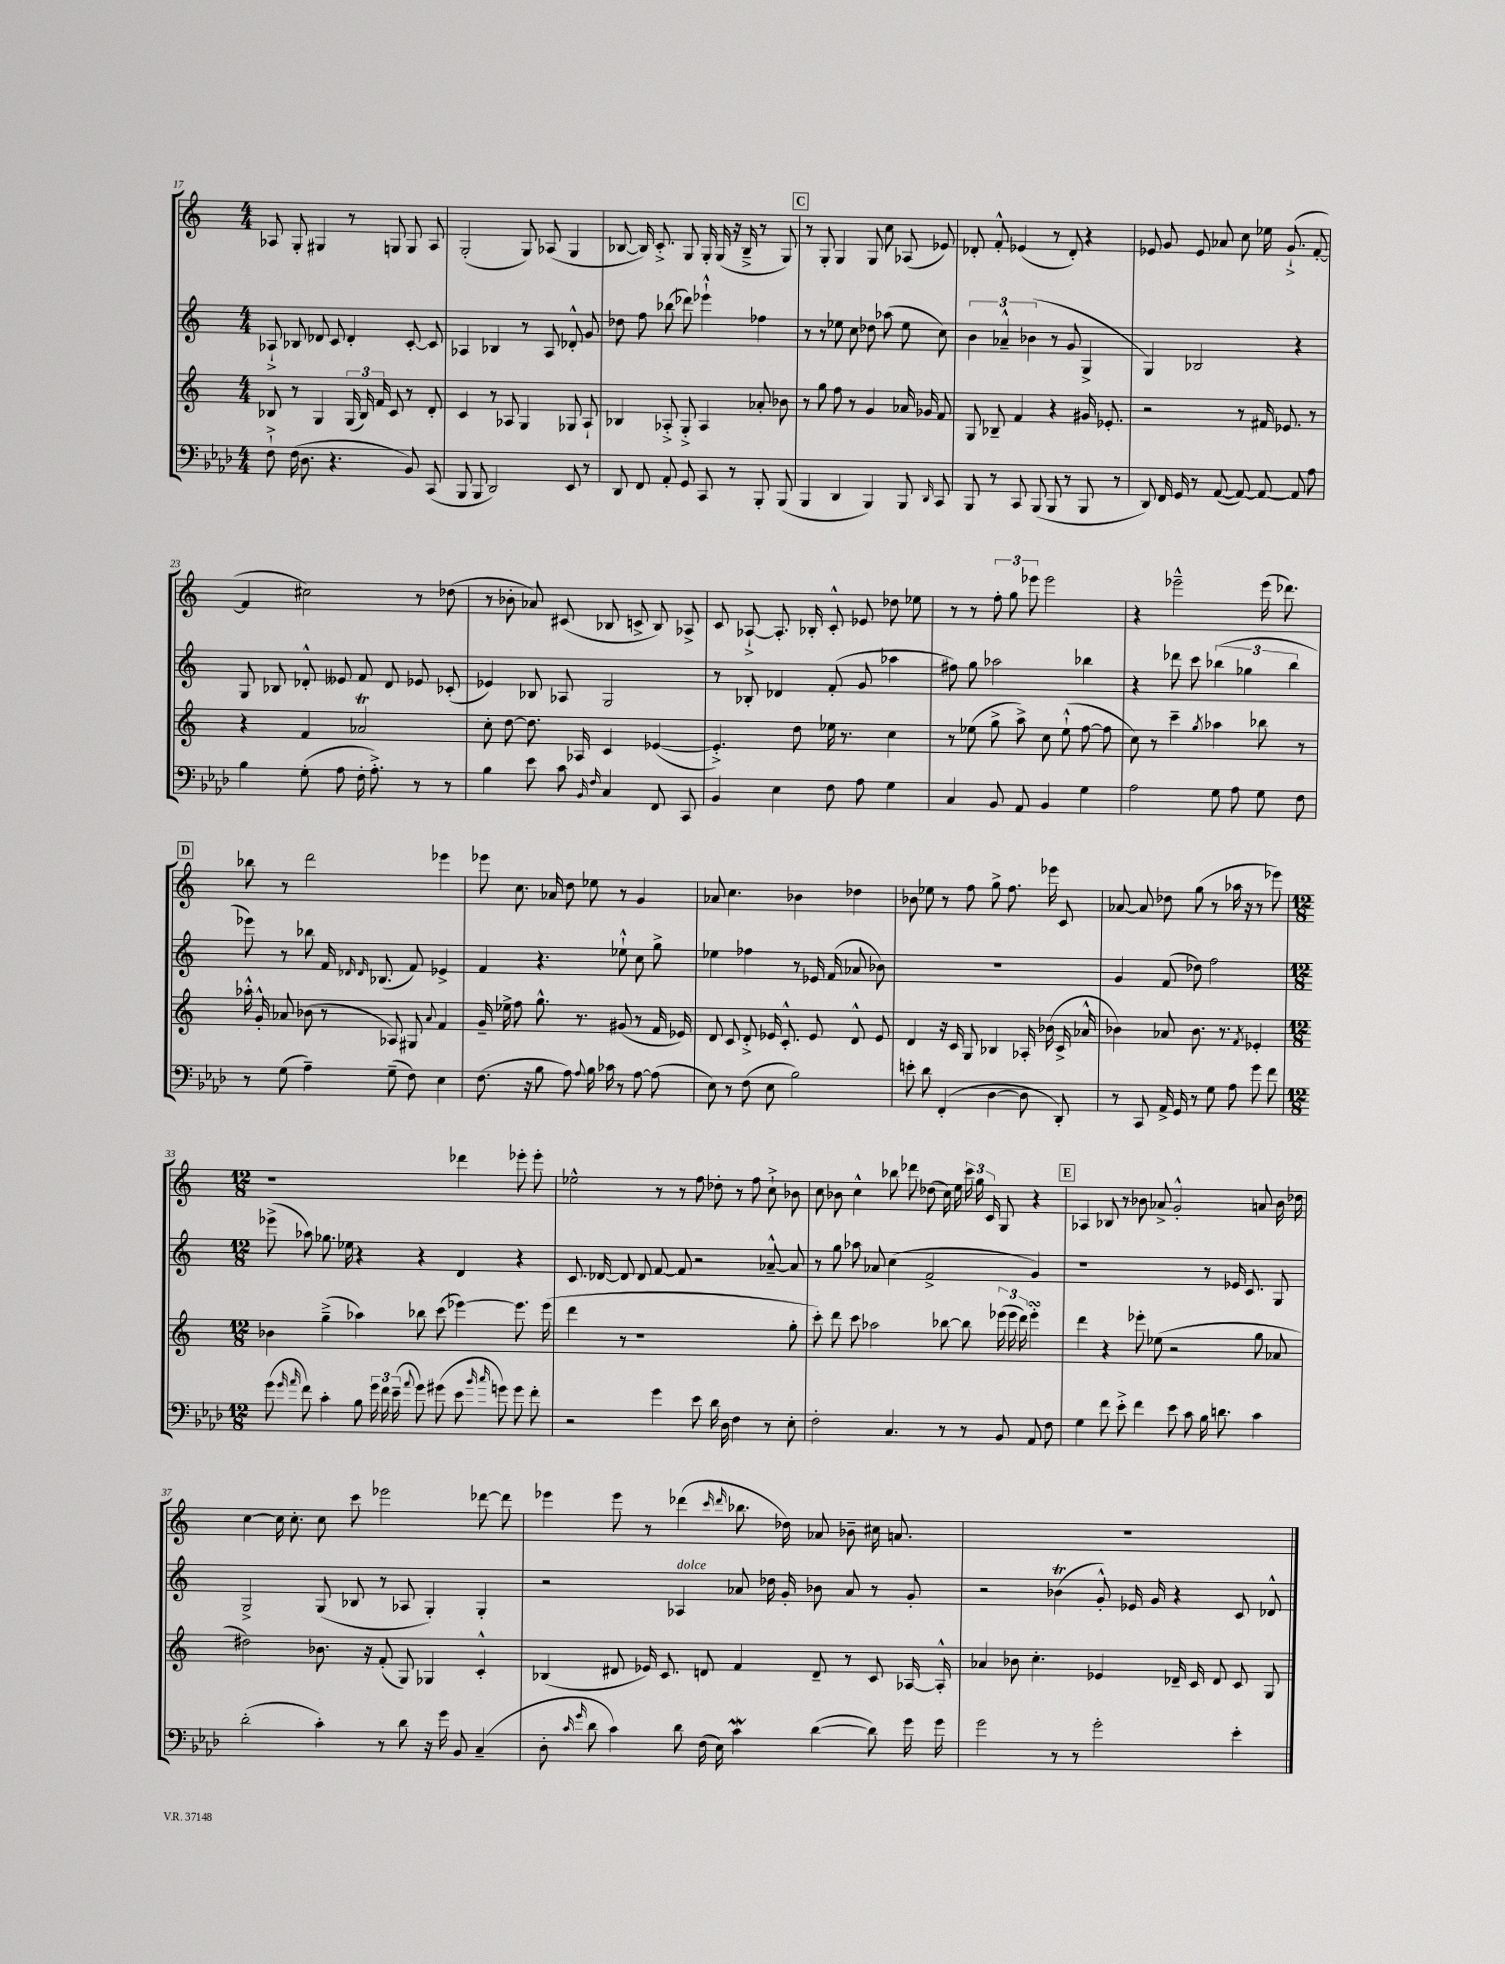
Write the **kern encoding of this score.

**kern	**kern	**kern	**kern
*staff4	*staff3	*staff2	*staff1
*clefF4	*clefG2	*clefG2	*clefG2
*k[b-e-a-d-]	*k[]	*k[]	*k[]
*M4/4	*M4/4	*M4/4	*M4/4
8F`^	8B-	8A-`^	8A-
(16F	8r	8B-	8G'
8.D-	.	.	.
.	4G	8d-	4G#
4.r	.	8c	.
.	(24G	4d-'	8r
.	24B-)	.	.
.	24f	.	.
.	8c	.	8G
8BB-)	8r	[8c'	8G
(8CC	8d'	8c]	8A-
=	=	=	=
8BBB-	4c	4A-	(2G'
8BBB-	.	.	.
2DD-)	8r	4B-	.
.	8A-	.	.
.	4G	8r	8G)
.	.	8A-	(8A-
8EE-	8G-	8d-'^^	4G
8r	8A-`	8g	.
=	=	=	=
8DD-	4B-	8dd-	[8B-
8FF	.	8ff	16B-])
.	.	.	8.c'^
8AA-'	8A-'^	(8bb-	.
8GG	8G'^	8ddd-)	8G
8CC	4A-	4eee-`^^	16G'
.	.	.	(16G
8r	.	.	16r
.	.	.	16B-~^
8BBB-'	8a-'	4ff-	8r
(8BBB-	8b-	.	8G)
=	=	=	=
4BBB-	8r	8r	8r
.	8gg	8r	8G'
4DD-	8ff	8ee-	4G
.	8r	8cc	.
4BBB-)	4g	8dd-	8G
.	.	(8aa-	8cc
8BBB-	16a-	8ee-	(8A-
.	16g-	.	.
16qqDD-	.	.	.
8CC	8f	8cc)	8e-)
=	=	=	=
8BBB-	8G	6b	8d-'
8r	8B-~	.	8f'^^
.	.	6a-~^^	.
8CC	4f	.	(4e-
.	.	(6b-	.
(8BBB-	.	.	.
8BBB-	4r	8r	8r
8r	.	8g	8d-')
8BBB-	16g#	4G^	4r
.	8.e-'	.	.
8r	.	.	.
=	=	=	=
8DD-)	2r	4G)	8e-
16FF	.	.	8g
16GG	.	.	.
8r	.	2B-	8e-
([8AA-	.	.	8a-
8AA-_)	8r	.	8cc
8AA-_	16f#	.	16ee-
.	8.e-	.	(8.g`^
8AA-]	.	4r	.
8A-	8r	.	[8f'
=	=	=	=
4B-	4r	8G	4f]
.	.	8B-	.
(8G'	4f	8d-'^^	2cc#)
8A-	.	8e--	.
16F'	2a-	8f	.
8.A-'^)	.	.	.
.	.	8d-	.
8r	.	8e-	8r
8r	.	(8c-'	(8dd-
=	=	=	=
4B-	8cc'	4e-)	8r
.	[8dd	.	8b-'
8e-	8.dd]	8B-	8a-)
8c	.	8A-	(8c#
.	16A-	.	.
16qqBB-	.	.	.
16qqF	.	.	.
4C	4c	2G	8B-
.	.	.	8c^
8FF	([4e-	.	8B-)
8CC	.	.	8A-^
=	=	=	=
4BB-	4.e-'^])	8r	8c
.	.	8B-'	[8A-`^
4E-	.	4d-	8.A-']
.	8dd	.	.
.	.	.	16B-'
8F	16ee-	(8f'	8c'^^
.	8.r	.	.
8A-	.	8g	8e-
4G	4cc	4aa-	8dd-
.	.	.	8ee-
=	=	=	=
4C	8r	8ff#)	8r
.	(8ee-	8gg	8r
8BB-	8gg^	2aa-	12ff'
.	.	.	12gg
8AA-	8aa^)	.	.
.	.	.	12eee-
4BB-	8cc	.	2eee-
.	(8ee-`^^	.	.
4G	[8ff	4bb-	.
.	8ff]	.	.
=	=	=	=
2A-	8cc)	4r	4r
.	8r	.	.
.	4ccc~	8ddd-	2eee-~^^
.	.	8ccc	.
.	8qgg	.	.
8G	4aa-	(6bb-	.
8A-	.	.	.
.	.	6gg-	.
8G	8bb-	.	(16eee-
.	.	.	8.ddd-)
.	.	6bb-	.
8F	8r	.	.
=	=	=	=
8r	16aa-'^^	8eee-)	8bb-
.	16g'^^	.	.
(8G	8a-	8r	8r
4A-~)	(8b-	8bb-	2ddd
.	8r	16f	.
.	.	16qqd-	.
.	.	16qqd-	.
.	.	(8.B-	.
(8G~	8A-)	.	.
8F)	8G#	8f)	.
.	8qqa-	.	.
4E-	4f	4e-^	4eee-
=	=	=	=
(8.F	16g~	4f	8eee-
.	16ee-^	.	.
.	8ff	.	8.cc
16r	.	.	.
8B-	8.gg^^	4.r	.
.	.	.	16a-
8A-)	.	.	8dd
.	8.r	.	.
8qqA-	.	.	.
16B-	.	.	8ee-
16c-	.	.	.
8r	(8g#	8ee-`^^	8r
[8A-	8r	8cc	4g
(8A-]	16f	8gg^	.
.	16e-)	.	.
=	=	=	=
8E-)	8d	4ee-	8a-
8r	8c	.	4.cc
(8F	8d'^	4ff-	.
8E-	16e-	.	.
.	8.c'^^	.	.
2B-)	.	8r	4b-
.	8e-	16e-	.
.	.	(16f	.
.	8d^^	8a-	4dd-
.	8e-	8b-)	.
=	=	=	=
8e'	4d	1r	8b-
8d-	.	.	8ee-
(4FF'	16r	.	8r
.	16c	.	.
.	8G	.	8ff
[4D-	4B-	.	8gg^
.	.	.	8.ff
8D-]	16A-'	.	.
.	(16b-	.	16eee-
8DD-')	16c^	.	8c
.	16a-^^	.	.
=	=	=	=
8r	4b-)	4g	[8a-
8CC	.	.	8a-]
16AA-^	8a-	(8f	8dd-
16GG	.	.	.
8r	8.b-	8dd-)	(8gg
8G	.	2ff	8r
.	8.r	.	.
8A-	.	.	16aa-
.	.	.	16r
.	8qf	.	.
8g	4e-'	.	8r
8f	.	.	8eee-)
=	=	=	=
*M12/8	*M12/8	*M12/8	*M12/8
(8g	4b-	(8eee-^	1r
16qqg	.	.	.
16qqa-	.	.	.
8f)	.	8aa-)	.
4c'	(4gg~^	8.gg-	.
.	.	16ee-	.
8B-	4aa-)	4r	.
24g	.	.	.
24f	.	.	.
(24e-~	.	.	.
8qqa-	.	.	.
8g)	8bb-	4r	.
(8g#	(8ccc	.	.
8e-	[4eee-)	4d	4ddd-
16qqb-	.	.	.
16qqcc	.	.	.
8g)	.	.	.
8g	8.eee-]	4r	8eee-'
8f'	.	.	8eee-'
.	(16eee-	.	.
=	=	=	=
2r	4ddd	8.c	2ee-^^
.	.	[16d-	.
.	8r	8d-]	.
.	1r	8d-	.
4g	.	[8f	8r
.	.	8f]	8r
8e-	.	2r	8ff
16d-	.	.	8dd-'
16D-	.	.	.
4F	.	.	8r
.	.	.	8ff
8r	.	[8a-~^^	8cc`^
8E-'	8gg'	8a-]	8b-
=	=	=	=
2F'	8ccc')	8r	8cc
.	8ddd	8gg	8b-
.	8ccc	8aa-	4cc^^
.	2aa-	8a-	.
4.C	.	(4cc	8bb-
.	.	.	8ddd-
.	.	2f^	(8dd-
8r	[8bb-	.	16cc)
.	.	.	16ee
8r	8bb-]	.	24ccc
.	.	.	24gg
.	.	.	24c
8BB-	(24eee-	.	8G
.	24eee-	.	.
.	24ddd)	.	.
8AA-	4eee-'	4g)	4r
8F	.	.	.
=	=	=	=
4G	4ddd	1r	4A-
8f	4r	.	8B-
8e-'^	.	.	8r
4f	8eee-'	.	8b-
.	(8ee-	.	8a-^
8e-	2r	.	2g'^^
8c	.	.	.
16B-	.	8r	.
8.d	.	.	.
.	.	16e-	.
.	.	8.c	.
4c	8gg	.	8a
.	8a-	8G	16b-
.	.	.	16dd-
=	=	=	=
(2d-'	2dd#)	2G^	[4cc
.	.	.	16cc]
.	.	.	8.cc'
4c')	8.b-	(8G	8cc
.	.	8B-	8ccc
.	16r	.	.
8r	(8f'	8r	2eee-
8d-	8G)	8A-	.
16r	4G-	4G')	.
16g	.	.	.
8BB-	.	.	.
(4C~	4c'^^	4G'	[8ddd-
.	.	.	8ddd-]
=	=	=	=
8D-'	(4B-	2r	4eee-
16qqc	.	.	.
16qqg	.	.	.
8d-	.	.	.
4c)	8d#	.	8eee-
.	16e-)	.	8r
.	8.c	.	.
8d-	.	4A-	(4ddd-
(16F	8d	.	.
16E-)	.	.	.
.	.	.	16qqccc
.	.	.	16qqddd-
4c	4f	8a-	8.bb-
.	.	16dd-	.
.	.	16g'	16dd-)
([4d-	8d~	8b-	8a-
.	8r	8a-	8b-~
8d-])	8c	8r	16cc#
.	.	.	8.a
16g	[16A-	8g'	.
16g	16A-'^^]	.	.
=	=	=	=
2g	4a-	2r	1.r
.	8b-	.	.
.	4.cc'	.	.
8r	.	(4b-	.
8r	.	.	.
2g'	4e-	8g'^^)	.
.	.	16e-	.
.	.	16g	.
.	16d-~	4r	.
.	16c	.	.
.	8d-	.	.
4e-'	8c	8c	.
.	8G	8d-^^	.
==	==	==	==
*-	*-	*-	*-
